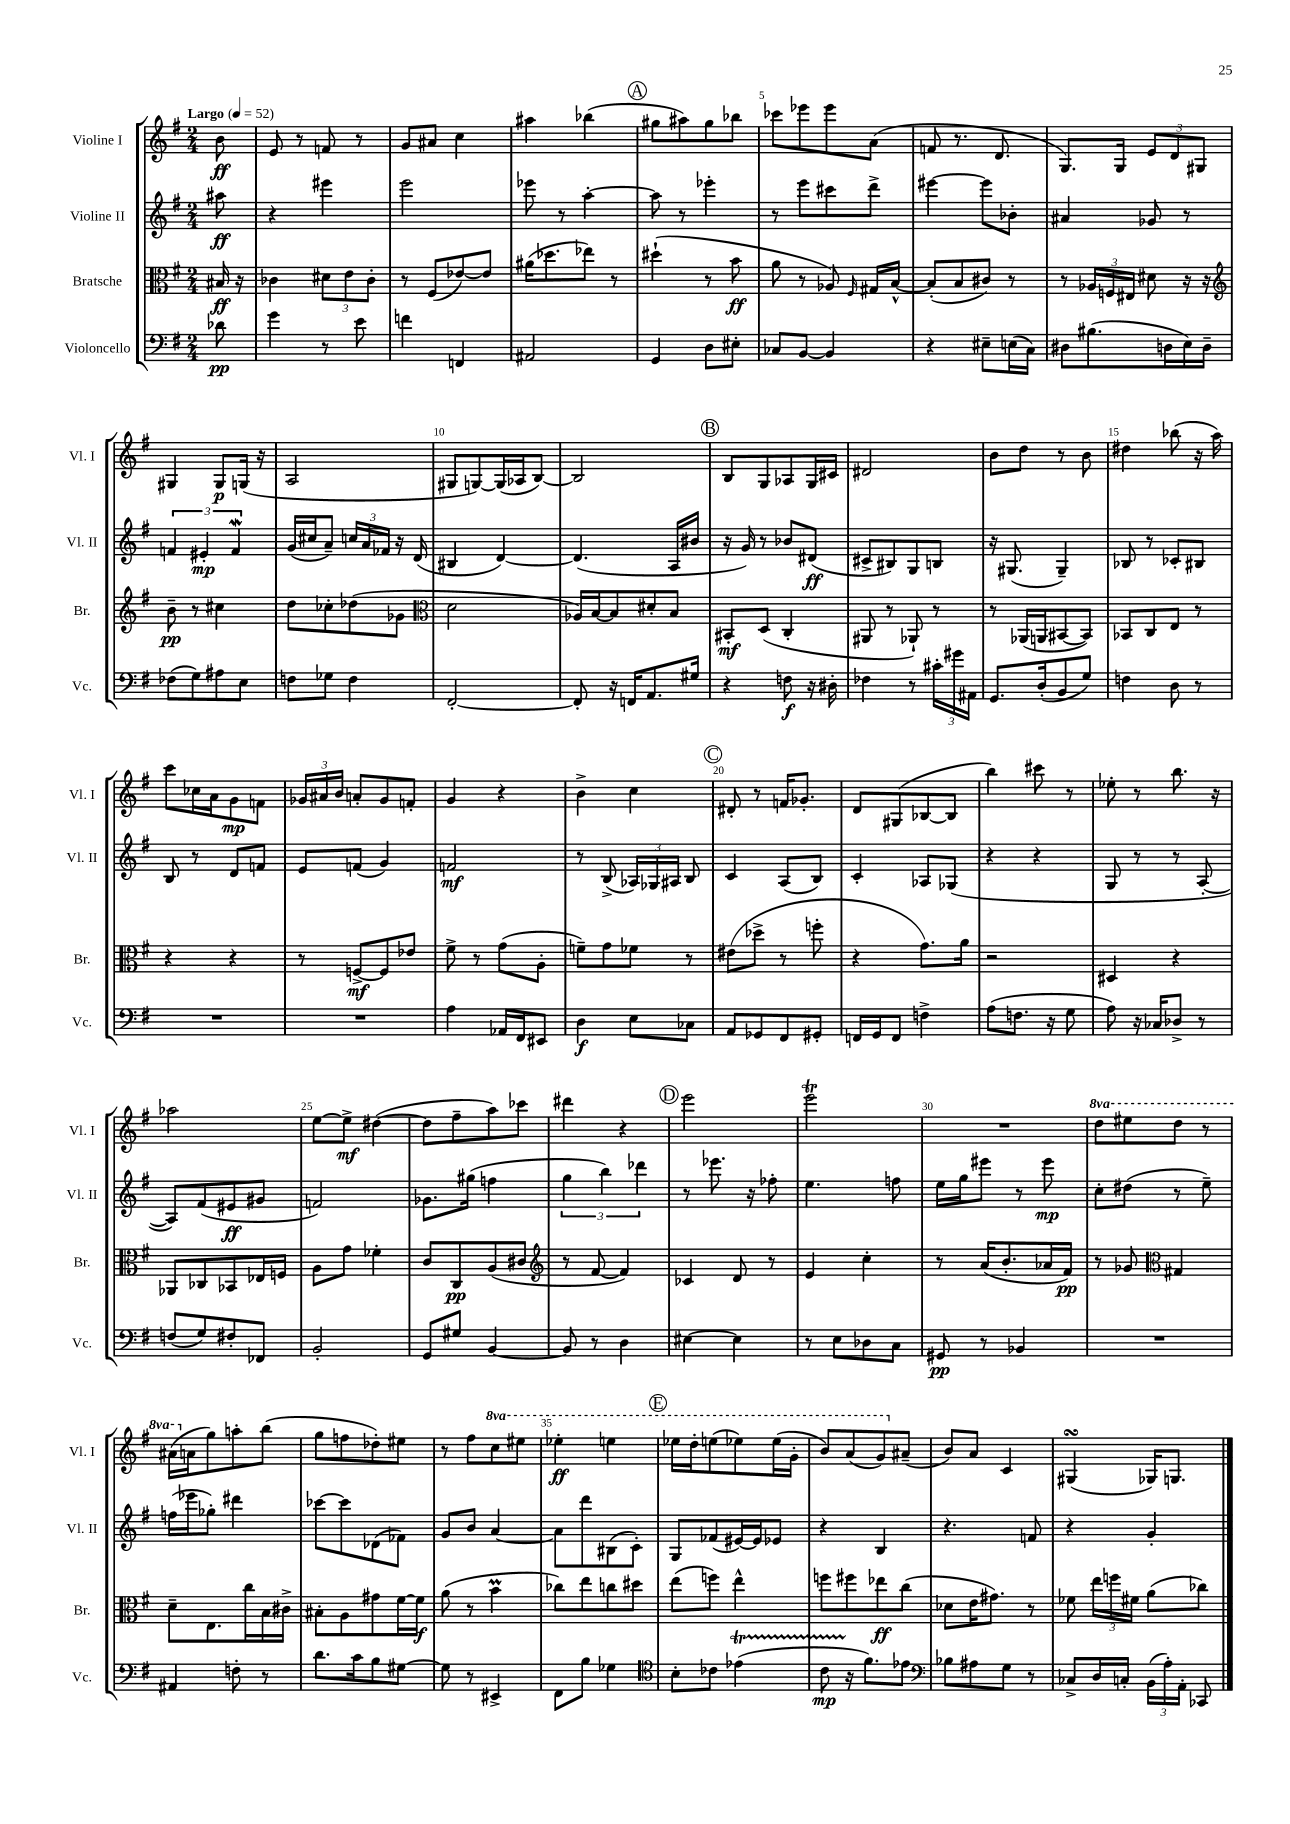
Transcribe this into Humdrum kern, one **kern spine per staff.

**kern	**kern	**kern	**kern
*staff4	*staff3	*staff2	*staff1
*clefF4	*clefC3	*clefG2	*clefG2
*k[f#]	*k[f#]	*k[f#]	*k[f#]
*M2/4	*M2/4	*M2/4	*M2/4
*MM52	*MM52	*MM52	*MM52
8d-	16B#	8aa#	8b
.	16r	.	.
=	=	=	=
4g	4c-	4r	8e
.	.	.	8r
8r	12d#	4eee#	8f
.	12e	.	.
8e	.	.	8r
.	12c-'	.	.
=	=	=	=
4f	8r	2eee	8g
.	(8F#	.	8a#
4FF	[8e-)	.	4cc
.	8e-]	.	.
=	=	=	=
2AA#	(16a#	8eee-	4aa#
.	8.dd-	.	.
.	.	8r	.
.	8ee-)	[4aa'	(4bb-
.	8r	.	.
=	=	=	=
4GG	(4dd#`	8aa]	8gg#
.	.	8r	8aa#)
8D	8r	4eee-'	8gg#
8E#'	8b	.	8bb-
=	=	=	=
8C-	8a	8r	8ccc-
[8BB	8r	8eee	8eee-
4BB]	8A-)	8ccc#	8eee-
.	16qqF#	.	.
.	16G#	8ddd^	(8a
.	[16B^^	.	.
=	=	=	=
4r	(8B']	[4eee#	8f
.	8B	.	8.r
8E#~	8c#)	8eee#]	.
.	.	.	8.d
(16E	8r	8b-'	.
16C)	.	.	.
=	=	=	=
8D#	8r	4a#	8.G)
(8.B#	24A-	.	.
.	24F	.	.
.	.	.	16G
.	24E#	.	.
.	8d#	8g-	12e
16D	.	.	.
.	.	.	12d
16E)	16r	8r	.
.	.	.	12G#
16D~	16r	.	.
=	=	=	=
*	*clefG2	*	*
(8F-	8b~	6f	4G#
8G)	8r	.	.
.	.	6e#'	.
8A#	4cc#	.	8G#
.	.	6f	.
8E	.	.	(16G
.	.	.	16r
=	=	=	=
8F	8dd	(16g	2A
.	.	16cc#	.
8G-	8cc-'	8a~)	.
4F	(8dd-	24cc	.
.	.	24a	.
.	.	24f-	.
.	8g-	16r	.
.	.	(16d	.
=	=	=	=
*	*clefC3	*	*
[2FF#'	2d	4B#	8G#
.	.	.	[8G)
.	.	[4d)	(16G]
.	.	.	16A-
.	.	.	[8B)
=	=	=	=
8FF#']	16A-)	(4.d]	2B]
.	[16B	.	.
16r	8B]	.	.
16FF	.	.	.
8.AA	8d#'	.	.
.	8B	16A	.
16G#	.	16b#	.
=	=	=	=
4r	8BB#'	16r	8B
.	.	16g)	.
.	(8D	8r	8G
8F	4C'	8b-	8A-
16r	.	(8d#	16G
16D#'	.	.	16c#
=	=	=	=
4F-	8AA#	8c#^	2d#
.	8r	8B#)	.
8r	8AA-`)	8G	.
24c#'	8r	8B	.
24g#	.	.	.
24AA#	.	.	.
=	=	=	=
8.GG	8r	16r	8b
.	.	(8.G#	.
.	(16AA-	.	8dd
(16D'	16AA	.	.
8BB	[8BB#	4G#~)	8r
8G)	8BB#])	.	8b
=	=	=	=
4F	8BB-	8B-	4dd#
.	8C	8r	.
8D	8E	8c-'	(8bb-
8r	8r	8B#	16r
.	.	.	16aa)
=	=	=	=
2r	4r	8B	8ccc
.	.	8r	16cc-
.	.	.	16a
.	4r	8d	8g
.	.	8f	8f
=	=	=	=
2r	8r	8e	24g-
.	.	.	24a#
.	.	.	24b
.	[8F^	(8f	8a'
.	8F]	4g)	8g-
.	8e-	.	8f'
=	=	=	=
4A	8f#^	2f	4g
.	8r	.	.
16AA-	(8g	.	4r
16FF#	.	.	.
8EE#	8A'	.	.
=	=	=	=
4D	8f~)	8r	4b^
.	8g	(8B^	.
8E	8f-	24A-)	4cc
.	.	24G-	.
.	.	24A#	.
8C-	8r	8B	.
=	=	=	=
8AA	(8e#	4c	8d#'
8GG-	8dd-^	.	8r
8FF#	8r	(8A	16f
.	.	.	8.g-'
8GG#'	8ff'	8B)	.
=	=	=	=
16FF	4r	4c'	8d
16GG	.	.	.
8FF	.	.	(8G#
4F^	8.g)	8A-	[8B-
.	.	(8G-	8B-]
.	16a	.	.
=	=	=	=
(8A	2r	4r	4bb)
8.F	.	.	.
.	.	4r	8ccc#
16r	.	.	.
8G	.	.	8r
=	=	=	=
8A)	4D#	8G	8ee-'
16r	.	8r	8r
16C-	.	.	.
8D-^	4r	8r	8.bb
8r	.	[8A'	.
.	.	.	16r
=	=	=	=
(8F	8AA-	8A])	2aa-
8G)	8C-	(8f#	.
8F#'	8BB-	8e#	.
8FF-	16E-	8g#	.
.	16F	.	.
=	=	=	=
2BB'	8A	2f)	[8ee
.	8g	.	8ee^]
.	4f-'	.	([4dd#
=	=	=	=
8GG	8c	8.g-	8dd#]
8G#	8C	.	8ff#~
.	.	(16gg#	.
[4BB	(8A	4ff	8aa)
.	8c#	.	8ccc-
=	=	=	=
*	*clefG2	*	*
8BB]	8r	6gg	4ddd#
8r	[8f#	.	.
.	.	6bb)	.
4D	4f#])	.	4r
.	.	6ddd-	.
=	=	=	=
[4E#	4c-	8r	2eee
.	.	8.eee-	.
4E#]	8d	.	.
.	.	16r	.
.	8r	8ff-'	.
=	=	=	=
8r	4e	4.ee	2eee
8E	.	.	.
8D-	4cc'	.	.
8C	.	8ff	.
=	=	=	=
8GG#	8r	16ee	2r
.	.	16gg	.
8r	(16a	8eee#	.
.	8.b'	.	.
4BB-	.	8r	.
.	16a-	8eee#	.
.	16f#)	.	.
=	=	=	=
2r	8r	8cc'	8ddd
.	8g-	(8dd#	8eee#
*	*clefC3	*	*
.	4G#	8r	8ddd
.	.	8ee~)	8r
=	=	=	=
4AA#	8d~	(16ff	(16aa#
.	.	16eee-	16a
.	8.E	8gg-')	8gg)
8F'	.	4ddd#	8aa'
.	16cc	.	.
8r	16B	.	(8bb
.	16c#^	.	.
=	=	=	=
8.d	8B#'	[8ccc-	8gg
.	8A	8ccc-]	8ff
16c	.	.	.
8B	8g#	(8d-	8dd-')
[8G#	[16f#	8f-)	8ee#
.	16f#]	.	.
=	=	=	=
8G#]	(8a	8g	8r
8r	8r	8b	8ff#
4EE#^	4b	[4a	8ccc
.	.	.	8eee#
=	=	=	=
8FF#	8cc-)	8a]	4eee-'
8B	8ee	8ddd	.
4G-	8cc	(8B#	4eee
.	8dd#	8c')	.
=	=	=	=
*clefC4	*	*	*
8B'	(8ee	8G	16eee-
.	.	.	16ddd'
8c-	8ff)	(8f-	(8eee
(4e-	4ee^^	[16e#)	8eee-)
.	.	16e#]	.
.	.	8e-	(16eee-
.	.	.	16gg'
=	=	=	=
8c	8ff	4r	8bb)
16r	8ff#	.	(8aa
8.f#)	.	.	.
.	8ee-	4B	8gg)
8e-	(8cc	.	(8a#~
=	=	=	=
*clefF4	*	*	*
8B-	8d-	4.r	8b)
8A#	16e	.	8a
.	8.g#)	.	.
8G	.	.	4c
8r	8r	8f	.
=	=	=	=
8C-^	8f-	4r	(4G#
16D	24ee	.	.
.	24ff	.	.
16C'	.	.	.
.	24f#	.	.
(24BB	(8a	4g'	16G-)
24A')	.	.	.
.	.	.	8.G
24AA'	.	.	.
8CC-	8cc-)	.	.
==	==	==	==
*-	*-	*-	*-
